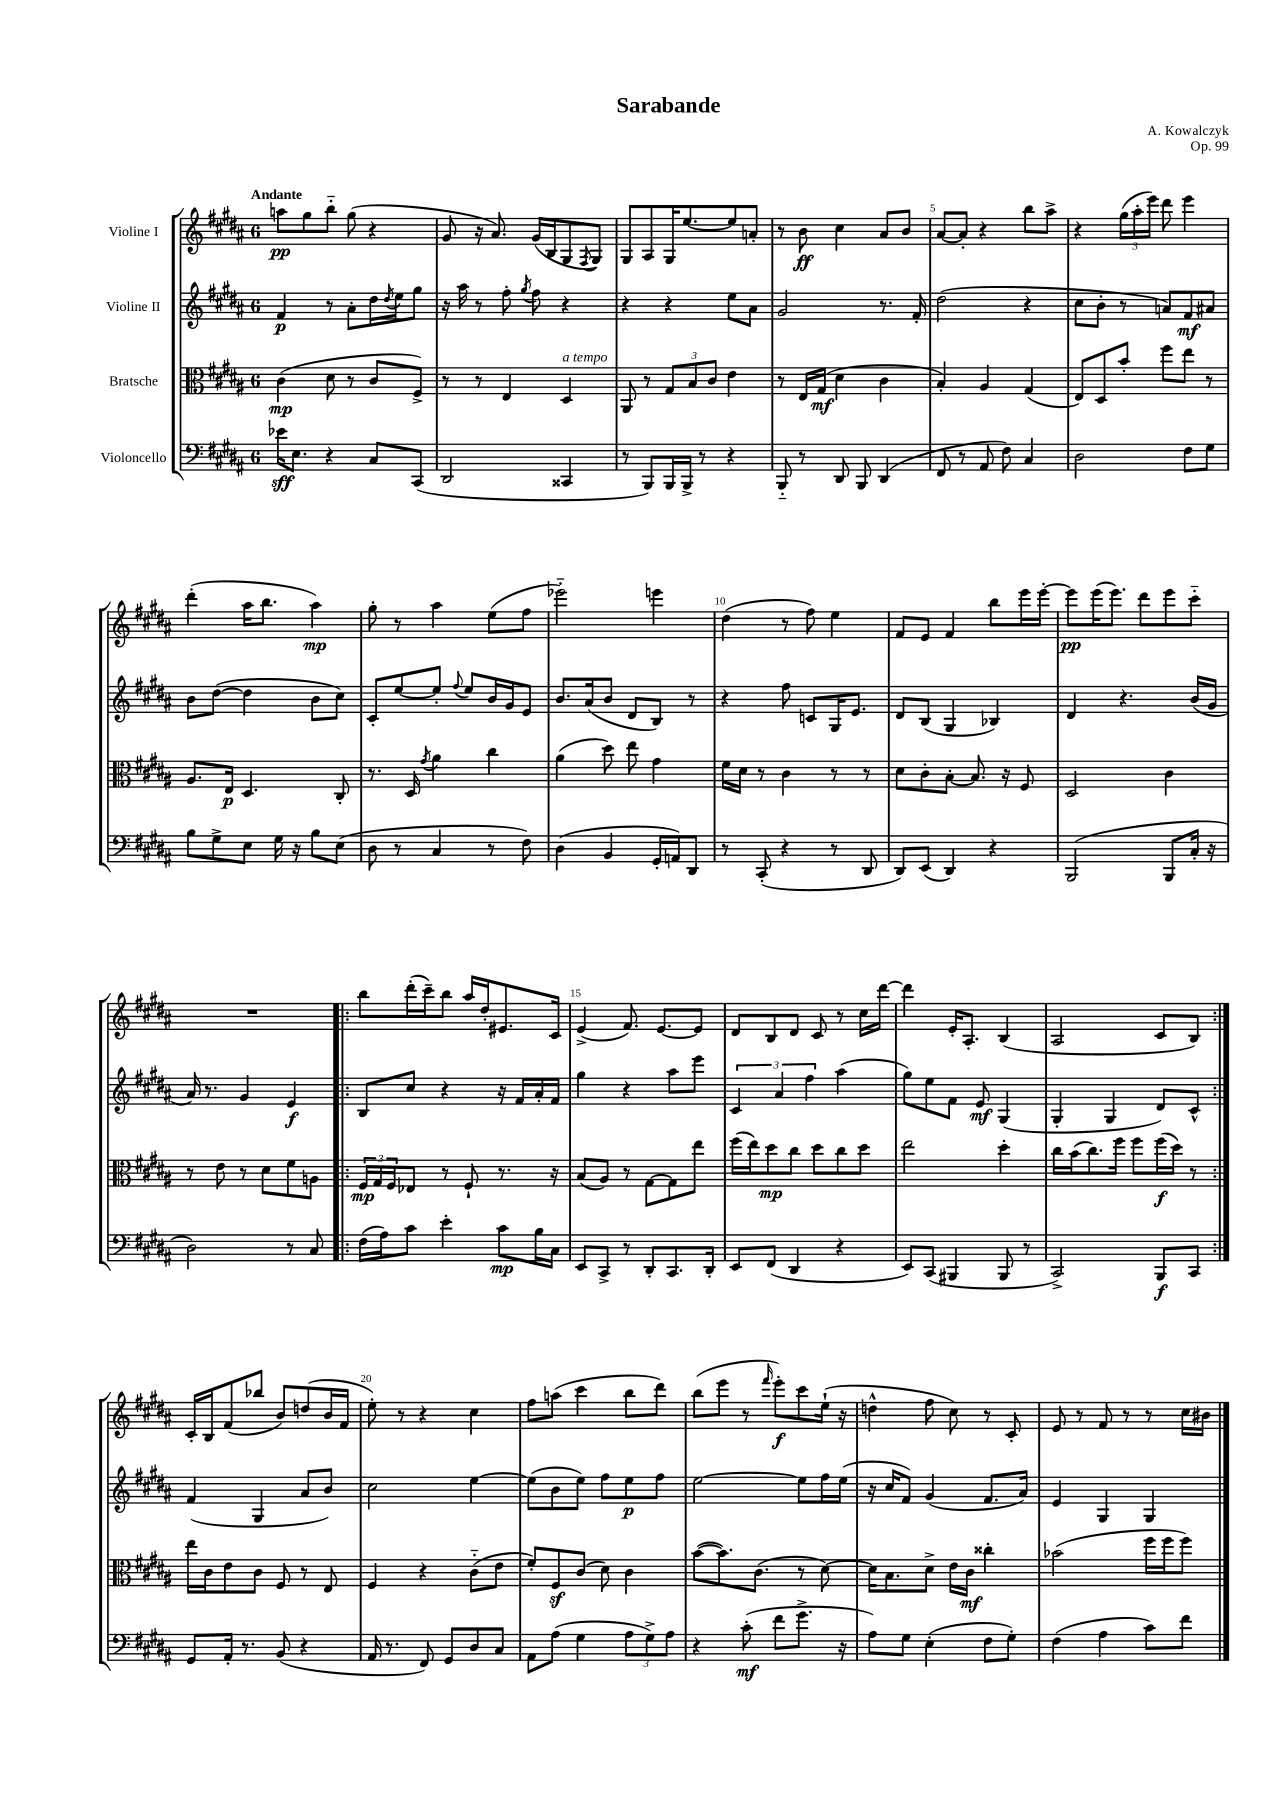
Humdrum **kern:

**kern	**dynam	**kern	**dynam	**kern	**dynam	**kern	**dynam
*part4	*part4	*part3	*part3	*part2	*part2	*part1	*part1
*staff4	*staff4	*staff3	*staff3	*staff2	*staff2	*staff1	*staff1
*I"Violoncello	*	*I"Bratsche	*	*I"Violine II	*	*I"Violine I	*
*clefF4	*	*clefC3	*	*clefG2	*	*clefG2	*
*k[f#c#g#d#a#]	*	*k[f#c#g#d#a#]	*	*k[f#c#g#d#a#]	*	*k[f#c#g#d#a#]	*
*M6/8	*	*M6/8	*	*M6/8	*	*M6/8	*
=1	=1	=1	=1	=1	=1	=1	=1
!	!	!	!	!	!	!LO:TX:a:B:t=Andante	!
16e-X\KL	sff	(4c#\	mp	4f#/	p	8aan\L	pp
8.E\J	.	.	.	.	.	.	.
.	.	.	.	.	.	8gg#\	.
4r	.	8d#\	.	8r	.	8bb\J	.
.	.	8r	.	8a#'\L	.	(8gg#\	.
8C#/L	.	8c#/L	.	16dd#\L	.	4r	.
.	.	.	.	8qdd#/	.	.	.
.	.	.	.	16ee\J	.	.	.
(8CC#/J	.	8F#^/J)	.	8gg#\J	.	.	.
=2	=2	=2	=2	=2	=2	=2	=2
2DD#/	.	8r	.	16r	.	8g#/	.
.	.	.	.	16aa#\	.	.	.
.	.	8r	.	8r	.	16r	.
.	.	.	.	.	.	8.a#/)	.
.	.	4E/	.	8ff#'\	.	.	.
.	.	.	.	8qgg#/	.	.	.
.	.	.	.	8ff#\	.	(16g#/LL	.
.	.	.	.	.	.	16B/J	.
!	!	!LO:TX:a:i:t=a tempo	!	!	!	!	!
4CC##X/	.	4D#/	.	4r	.	8G#/	.
.	.	.	.	.	.	8qF#/	.
.	.	.	.	.	.	8G#/J)	.
=3	=3	=3	=3	=3	=3	=3	=3
8r	.	8AA#/	.	4r	.	8G#/L	.
8BBB/L)	.	8r	.	.	.	8A#/	.
16BBB/L	.	12G#/L	.	4r	.	16G#/K	.
16BBB^/JJ	.	.	.	.	.	[8.ee/	.
.	.	12B/	.	.	.	.	.
8r	.	.	.	.	.	.	.
.	.	12c#/J	.	.	.	.	.
4r	.	4e\	.	8ee\L	.	8ee/]	.
.	.	.	.	8a#\J	.	8an'/J	.
=4	=4	=4	=4	=4	=4	=4	=4
8BBB/	.	8r	.	2g#/	.	8r	.
8r	.	16E/LL	.	.	.	8b\	ff
.	.	(16G#/JJ	mf	.	.	.	.
8DD#/	.	4d#\	.	.	.	4cc#\	.
8BBB/	.	.	.	.	.	.	.
(4DD#/	.	4c#\	.	8.r	.	8a#/L	.
.	.	.	.	.	.	8b/J	.
.	.	.	.	16f#'/	.	.	.
=5	=5	=5	=5	=5	=5	=5	=5
8FF#/	.	4B'/)	.	(2dd#\	.	[8a#/L	.
8r	.	.	.	.	.	8a#'/J]	.
8AA#/	.	4A#/	.	.	.	4r	.
8F#\)	.	.	.	.	.	.	.
4C#/	.	(4G#/	.	4r	.	8bb\L	.
.	.	.	.	.	.	8aa#^\J	.
=6	=6	=6	=6	=6	=6	=6	=6
2D#\	.	8E/L)	.	8cc#\L	.	4r	.
.	.	8D#/	.	8b'\J	.	.	.
.	.	8b'/J	.	8r	.	(24gg#\LL	.
.	.	.	.	.	.	24aa#'\	.
.	.	.	.	.	.	24eee\JJ)	.
.	.	8ff#\L	.	8an/L)	.	8ddd#\	.
8F#\L	.	8ee\J	.	8f#/	mf	4eee\	.
8G#\J	.	8r	.	8a#X/J	.	.	.
!!LO:LB:g=z
=7	=7	=7	=7	=7	=7	=7	=7
8B\L	.	8.A#/L	.	8b\L	.	(4ddd#'\	.
8G#^\	.	.	.	([8dd#\J	.	.	.
.	.	16E/Jk	p	.	.	.	.
8E\J	.	4.D#/	.	4dd#\]	.	16aa#\KL	.
.	.	.	.	.	.	8.bb\J	.
16G#\	.	.	.	.	.	.	.
16r	.	.	.	.	.	.	.
8B\L	.	.	.	8b\L	.	4aa#\)	mp
(8E\J	.	8C#'/	.	8cc#\J)	.	.	.
=8	=8	=8	=8	=8	=8	=8	=8
8D#\	.	8.r	.	8c#'/L	.	8gg#'\	.
8r	.	.	.	[8ee/	.	8r	.
.	.	16D#/	.	.	.	.	.
.	.	8qg#/	.	.	.	.	.
4C#/	.	4a#\	.	8ee'/J]	.	4aa#\	.
.	.	.	.	8qqff#/	.	.	.
.	.	.	.	8ee/L	.	.	.
8r	.	4cc#\	.	16b/L	.	(8ee\L	.
.	.	.	.	16g#/J	.	.	.
8F#\)	.	.	.	8e/J	.	8ff#\J	.
=9	=9	=9	=9	=9	=9	=9	=9
(4D#\	.	(4a#\	.	8.b/L	.	2eee-X\)	.
.	.	.	.	(16a#/k	.	.	.
4BB/	.	8dd#\)	.	8b/J	.	.	.
.	.	8ee\	.	8d#/L	.	.	.
16GG#'/LL	.	4g#\	.	8B/J)	.	4eeen\	.
16AAn/J)	.	.	.	.	.	.	.
8DD#/J	.	.	.	8r	.	.	.
=10	=10	=10	=10	=10	=10	=10	=10
8r	.	16f#\LL	.	4r	.	(4dd#\	.
.	.	16d#\JJ	.	.	.	.	.
(8CC#'/	.	8r	.	.	.	.	.
4r	.	4c#\	.	8ff#\	.	8r	.
.	.	.	.	8cn/L	.	8ff#\)	.
8r	.	8r	.	16G#/K	.	4ee\	.
.	.	.	.	8.e/J	.	.	.
8DD#/	.	8r	.	.	.	.	.
=11	=11	=11	=11	=11	=11	=11	=11
8DD#/L)	.	8d#\L	.	8d#/L	.	8f#/L	.
(8EE/J	.	8c#'\	.	(8B/J	.	8e/J	.
4DD#/)	.	[8B'\J	.	4G#/	.	4f#/	.
.	.	8.B/]	.	.	.	.	.
4r	.	.	.	4B-X/)	.	8bb\L	.
.	.	16r	.	.	.	.	.
.	.	8F#/	.	.	.	16eee\L	.
.	.	.	.	.	.	[16eee'\JJ	.
=12	=12	=12	=12	=12	=12	=12	=12
(2BBB/	.	2D#/	.	4d#/	.	8eee\L]	pp
.	.	.	.	.	.	(16eee\K	.
.	.	.	.	.	.	8.eee\J)	.
.	.	.	.	4.r	.	.	.
.	.	.	.	.	.	8ddd#\L	.
8BBB/L	.	4c#\	.	.	.	8eee\	.
16C#'/Jk	.	.	.	(16b/LL	.	8ccc#\J	.
16r	.	.	.	16g#/JJ	.	.	.
!!LO:LB:g=z
=13	=13	=13	=13	=13	=13	=13	=13
2D#\)	.	8r	.	16a#/)	.	2.r	.
.	.	.	.	8.r	.	.	.
.	.	8e\	.	.	.	.	.
.	.	8r	.	4g#/	.	.	.
.	.	8d#\L	.	.	.	.	.
8r	.	8f#\	.	4e/	f	.	.
8C#/	.	8An\J	.	.	.	.	.
=14!|:	=14!|:	=14!|:	=14!|:	=14!|:	=14!|:	=14!|:	=14!|:
(16F#\LL	.	24F#/LL	mp	8B/L	.	8bb\L	.
.	.	24G#/	.	.	.	.	.
16A#\J)	.	.	.	.	.	.	.
.	.	24F#/J	.	.	.	.	.
8c#\J	.	8E-X/J	.	8cc#/J	.	(16ddd#'\L	.
.	.	.	.	.	.	16ccc#~\J)	.
4e'\	.	8r	.	4r	.	8bb\J	.
.	.	8F#`/	.	.	.	16aa#/LL	.
.	.	.	.	.	.	16dd#'/J	.
8c#\L	mp	8.r	.	16r	.	8.e#X/	.
.	.	.	.	16f#/LL	.	.	.
16B\L	.	.	.	16a#'/	.	.	.
16C#\JJ	.	16r	.	16f#/JJ	.	16c#/Jk	.
=15	=15	=15	=15	=15	=15	=15	=15
8EE/L	.	(8B/L	.	4gg#\	.	(4e^/	.
8CC#^/J	.	8A#/J)	.	.	.	.	.
8r	.	8r	.	4r	.	8.f#/)	.
8DD#'/L	.	[8G#\L	.	.	.	.	.
.	.	.	.	.	.	[8.e/L	.
8.CC#/	.	8G#\]	.	8aa#\L	.	.	.
.	.	8ee\J	.	8eee\J	.	8e/J]	.
16DD#'/Jk	.	.	.	.	.	.	.
=16	=16	=16	=16	=16	=16	=16	=16
8EE/L	.	(16ff#\LL	.	6c#/	.	8d#/L	.
.	.	16ee\J)	.	.	.	.	.
(8FF#/J	.	8dd#\	mp	.	.	8B/	.
.	.	.	.	6a#/	.	.	.
4DD#/	.	8cc#\J	.	.	.	8d#/J	.
.	.	.	.	6ff#\	.	.	.
.	.	8dd#\L	.	.	.	8c#/	.
4r	.	8cc#\	.	(4aa#\	.	8r	.
.	.	8dd#\J	.	.	.	16cc#\LL	.
.	.	.	.	.	.	[16ddd#\JJ	.
=17	=17	=17	=17	=17	=17	=17	=17
8EE/L)	.	2ee\	.	8gg#\L)	.	4ddd#\]	.
(8CC#/J	.	.	.	8ee\	.	.	.
4BBB#X/	.	.	.	8f#\J	.	16e'/KL	.
.	.	.	.	.	.	8.A#'/J	.
.	.	.	.	8e/	mf	.	.
8BBB#/	.	4dd#'\	.	(4G#/	.	(4B/	.
8r	.	.	.	.	.	.	.
=18	=18	=18	=18	=18	=18	=18	=18
2CC#^/)	.	16cc#\LL	.	4G#'/	.	2A#/	.
.	.	(16b\J	.	.	.	.	.
.	.	8.cc#\)	.	.	.	.	.
.	.	.	.	4G#/	.	.	.
.	.	16ff#\Jk	.	.	.	.	.
.	.	8ff#\L	.	.	.	.	.
8BBB/L	f	(16ff#\L	f	8d#/L)	.	8c#/L	.
.	.	16dd#\JJ)	.	.	.	.	.
8CC#/J	.	8r	.	8c#^^/J	.	8B/J)	.
!!LO:LB:g=z
=19:|!	=19:|!	=19:|!	=19:|!	=19:|!	=19:|!	=19:|!	=19:|!
8GG#/L	.	16ee\LL	.	(4f#/	.	16c#'/LL	.
.	.	16c#\J	.	.	.	16B/J	.
16AA#'/Jk	.	8e\	.	.	.	(8f#/	.
8.r	.	.	.	.	.	.	.
.	.	8c#\J	.	4G#/	.	8bb-X/J	.
(8BB/	.	8F#/	.	.	.	8b/L)	.
4r	.	8r	.	8a#/L	.	(8ddn/	.
.	.	8E/	.	8b/J)	.	16b/L	.
.	.	.	.	.	.	16f#/JJ	.
=20	=20	=20	=20	=20	=20	=20	=20
16AA#/	.	4F#/	.	2cc#\	.	8ee'\)	.
8.r	.	.	.	.	.	.	.
.	.	.	.	.	.	8r	.
8FF#/)	.	4r	.	.	.	4r	.
8GG#/L	.	.	.	.	.	.	.
8D#/	.	(8c#\L	.	[4ee\	.	4cc#\	.
8C#/J	.	8e\J	.	.	.	.	.
=21	=21	=21	=21	=21	=21	=21	=21
8AA#\L	.	8f#'/L)	.	(8ee\L]	.	8ff#\L	.
(8A#\J	.	8F#z/	.	8b\	.	(8aan\J	.
4G#\	.	(8c#/J	.	8ee\J)	.	4ccc#\	.
.	.	8d#\)	.	8ff#\L	.	.	.
12A#\L	.	4c#\	.	8ee\	p	8bb\L	.
12G#^\)	.	.	.	.	.	.	.
.	.	.	.	8ff#\J	.	8ddd#\J)	.
12A#\J	.	.	.	.	.	.	.
=22	=22	=22	=22	=22	=22	=22	=22
4r	.	([8b\L	.	[2ee\	.	(8bb\L	.
.	.	8.b\])	.	.	.	8eee\J	.
(8c#'\	mf	.	.	.	.	8r	.
.	.	(8.c#\J	.	.	.	.	.
.	.	.	.	.	.	16qqfff#/	.
8f#\L	.	.	.	.	.	8eee'\L)	f
8.g#^\J	.	8r	.	8ee\L]	.	8ccc#\	.
.	.	[8d#\)	.	16ff#\L	.	(16ee`\Jk	.
16r	.	.	.	(16ee\JJ	.	16r	.
=23	=23	=23	=23	=23	=23	=23	=23
8A#\L)	.	16d#\KL]	.	16r	.	4ddn^^\	.
.	.	8.B\	.	16cc#/KL	.	.	.
8G#\J	.	.	.	8f#/J)	.	.	.
(4E'\	.	8d#^\J	.	(4g#/	.	8ff#\	.
.	.	16e\LL	.	.	.	8cc#\)	.
.	.	16c#\JJ	mf	.	.	.	.
8F#\L	.	4cc##X'\	.	8.f#/L	.	8r	.
8G#'\J)	.	.	.	.	.	8c#'/	.
.	.	.	.	16a#/Jk)	.	.	.
=24	=24	=24	=24	=24	=24	=24	=24
(4F#\	.	(2b-X\	.	4e/	.	8e/	.
.	.	.	.	.	.	8r	.
4A#\	.	.	.	4G#/	.	8f#/	.
.	.	.	.	.	.	8r	.
8c#\L)	.	16ff#\LL	.	4G#/	.	8r	.
.	.	16ff#\J	.	.	.	.	.
8f#\J	.	8ff#\J)	.	.	.	16cc#\LL	.
.	.	.	.	.	.	16b#X\JJ	.
==	==	==	==	==	==	==	==
*-	*-	*-	*-	*-	*-	*-	*-
